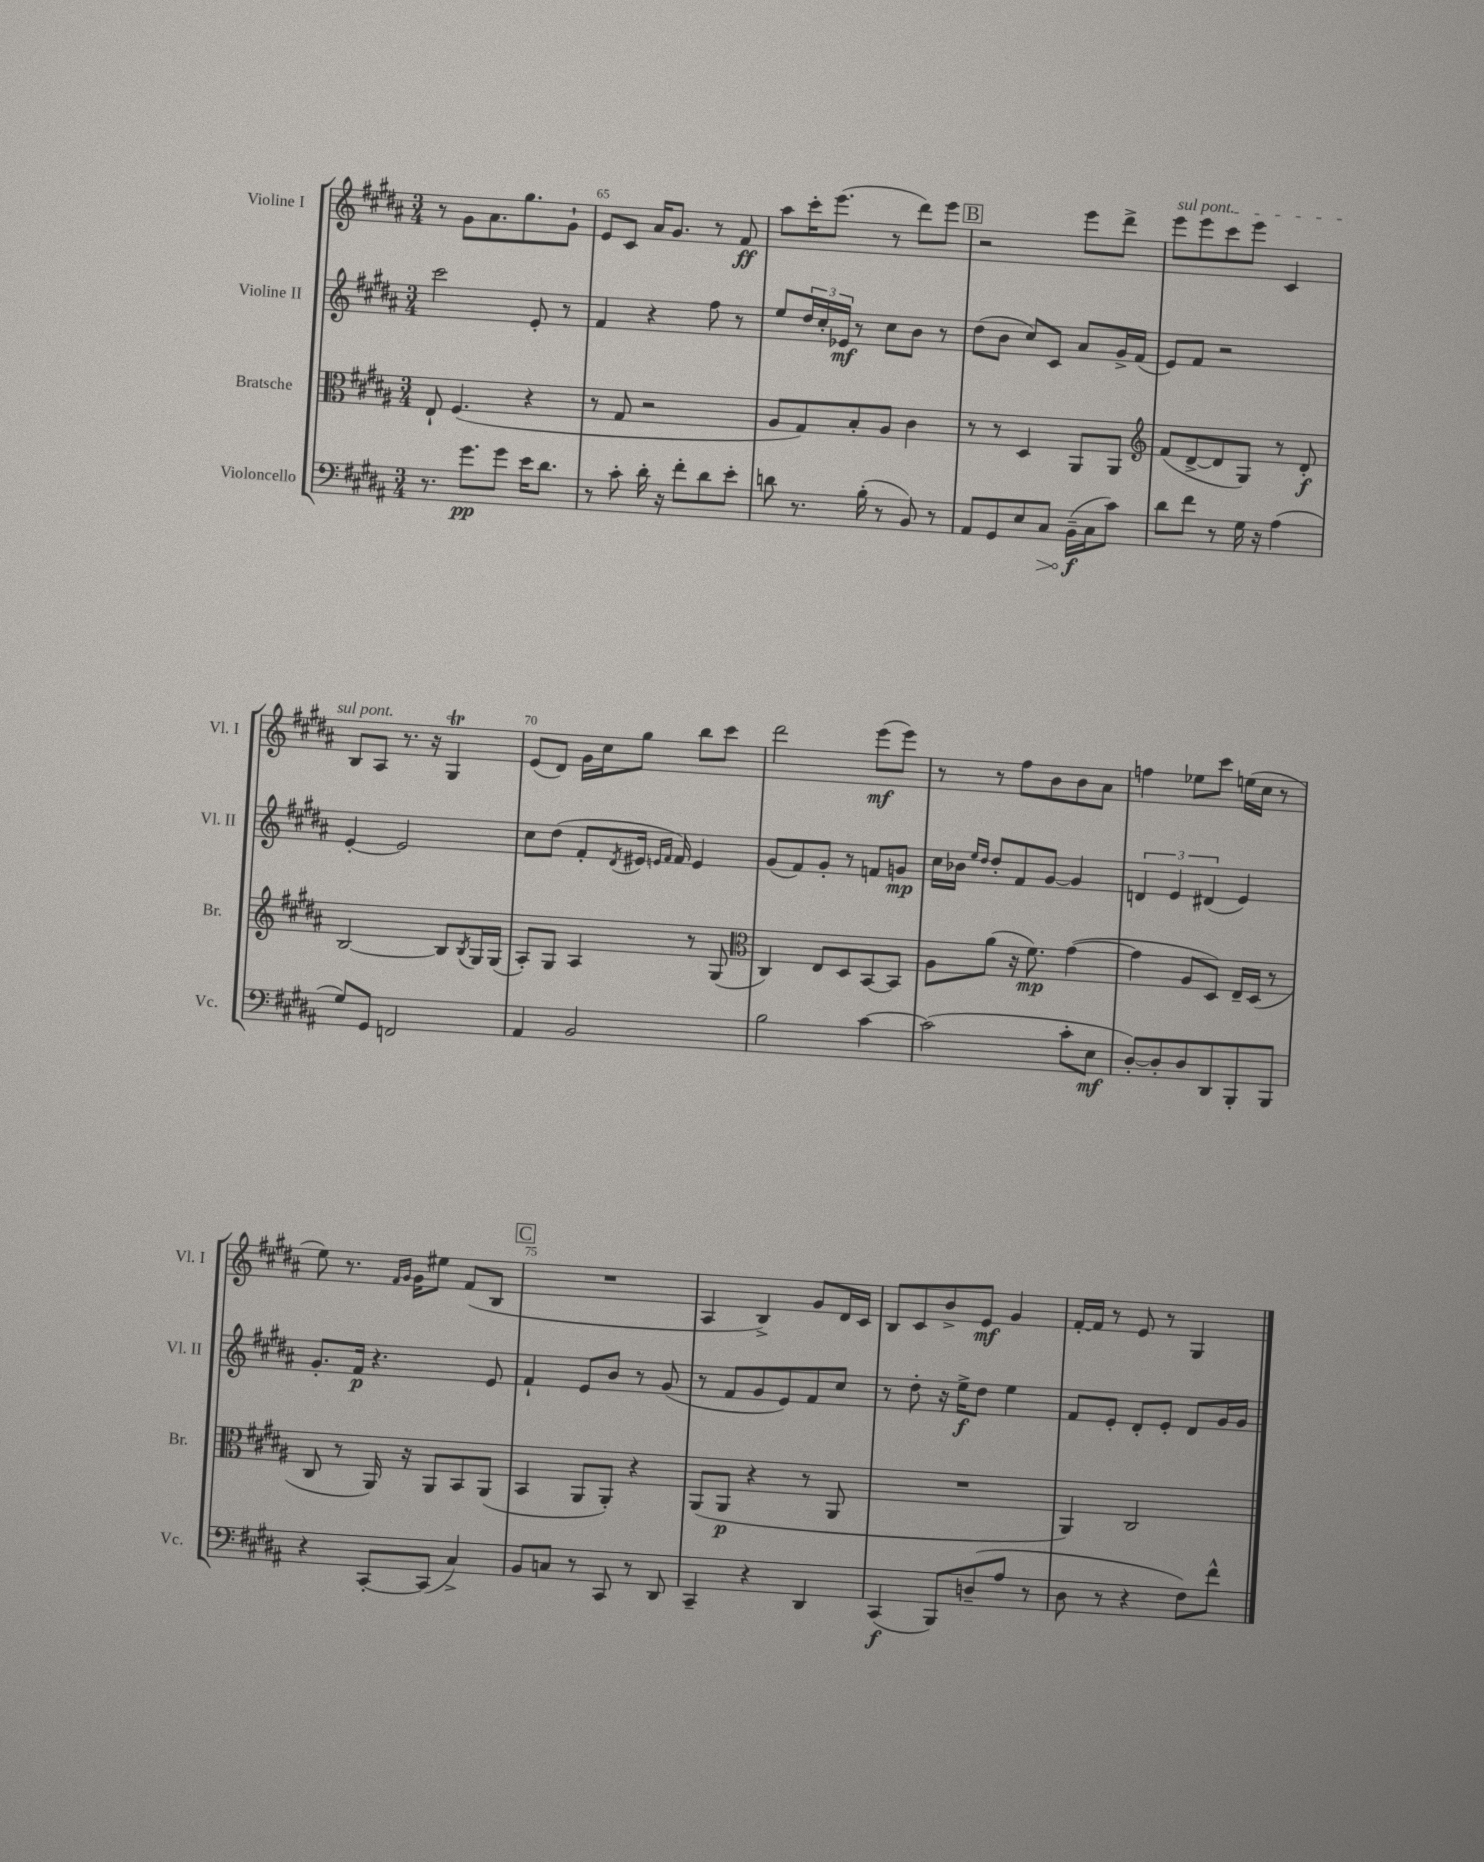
<<
\new StaffGroup <<
\new Staff = "s0" \with { instrumentName = "Violine I" shortInstrumentName = "Vl. I" } {
    \clef treble \key b \major \numericTimeSignature \time 3/4
    r8 gis'8 ais'8. gis''8. gis'8-! |
    e'8 cis'8 ais'16 gis'8. r8 fis'8\ff |
    ais''8 cis'''16-. e'''8.( r8 dis'''8) e'''8 |
    \mark \markup { \box "B" } r2 e'''8 dis'''8-> |
    \once \override TextSpanner.bound-details.left.text = \markup { \italic "sul pont." } e'''8\startTextSpan e'''8 cis'''8 e'''8 cis'4 |
    b8 ais8\stopTextSpan r8. r16 gis4\trill |
    e'8( dis'8) gis'16 cis''16 gis''8 b''8 cis'''8 |
    dis'''2 e'''8\mf( e'''8) |
    r8 r8 fis''8 b'8 b'8 ais'8 |
    f''4 ees''8 cis'''8 e''16( cis''16 r8 |
    e''8) r8. \grace { fis'16 gis'16 } gis'16 eis''8 fis'8( b8 |
    \mark \markup { \box "C" } R2. |
    ais4 b4->) gis'8 dis'16 cis'16 |
    b8 cis'8 b'8-> e'8\mf gis'4 |
    fis'16~-. fis'16 r8 e'8 r8 gis4 \bar "|." |
}
\new Staff = "s1" \with { instrumentName = "Violine II" shortInstrumentName = "Vl. II" } {
    \clef treble \key b \major \numericTimeSignature \time 3/4
    cis'''2 e'8-. r8 |
    fis'4 r4 fis''8 r8 |
    e''8 \tuplet 3/2 { dis''16 cis''16-. ees'16\mf } r8 cis''8 b'8 r8 |
    \mark \markup { \box "B" } dis''8( b'8 cis''8) cis'8 ais'8 gis'16-> fis'16( |
    e'8) fis'8 r2 |
    e'4~-. e'2 |
    cis''8 dis''8( fis'8-. \acciaccatura { dis'8 } eis'16 \grace { e'16 fis'16 } fis'16) e'4 |
    gis'8( fis'8) gis'8-. r8 f'8 g'8\mp |
    cis''16 bes'16 \grace { e''16 dis''16 } dis''8-. fis'8 gis'8~ gis'4 |
    \tuplet 3/2 { d'4 e'4 dis'4( } e'4) |
    gis'8.-. fis'16\p r4. e'8 |
    \mark \markup { \box "C" } fis'4-! e'8 b'8 r8 gis'8( |
    r8 fis'8 gis'8 e'8) fis'8 cis''8 |
    r8 dis''8-. r16 e''16->\f dis''8 e''4 |
    fis'8 e'8-. dis'8-. e'8-. dis'8 gis'16 gis'16 \bar "|." |
}
\new Staff = "s2" \with { instrumentName = "Bratsche" shortInstrumentName = "Br." } {
    \clef alto \key b \major \numericTimeSignature \time 3/4
    e8-! fis4.( r4 |
    r8 gis8 r2 |
    ais8 gis8) b8-. ais8 cis'4 |
    \mark \markup { \box "B" } r8 r8 dis4 ais,8 ais,8 |
    \clef treble fis'8( dis'8~-> dis'8 gis8) r8 dis'8-.\f |
    b2~ b8 \acciaccatura { b8 } gis16 gis16( |
    ais8-.) gis8 ais4 r8 gis8( |
    \clef alto cis4) e8 dis8 b,8~ b,8 |
    ais8 ais'8( r16 fis'8.\mp) gis'4~( |
    gis'4 ais8 dis8) e16-- dis16( r8 |
    cis8 r8 ais,16) r16 ais,8 b,8 ais,8( |
    \mark \markup { \box "C" } b,4 ais,8 ais,8-.) r4 |
    ais,8( ais,8\p r4 r8 ais,8 |
    R2. |
    ais,4) cis2 \bar "|." |
}
\new Staff = "s3" \with { instrumentName = "Violoncello" shortInstrumentName = "Vc." } {
    \clef bass \key b \major \numericTimeSignature \time 3/4
    r8. gis'8.\pp gis'8 e'16 dis'8. |
    r8 cis'8-. dis'16-. r16 fis'8-. dis'8 e'8-. |
    d'8 r8. b16-.( r8 b,8) r8 |
    \mark \markup { \box "B" } ais,8 gis,8 e8 \once \override Hairpin.circled-tip = ##t cis8\> b,16--\f\!( cis16 cis'8) |
    dis'8 fis'8 r8 gis16 r16 ais4( |
    gis8) gis,8 f,2 |
    ais,4 b,2 |
    b2 cis'4~ |
    cis'2( cis'8-. e8\mf |
    dis8~-.) dis8-. dis8 dis,8 b,,8-. b,,8 |
    r4 cis,8~-. cis,8( cis4->) |
    \mark \markup { \box "C" } b,8 c8 r8 cis,8 r8 dis,8 |
    cis,4-- r4 dis,4 |
    cis,4\f( b,,8) d8--( ais8 r8 |
    dis8 r8 r4 fis8) fis'8-^ \bar "|." |
}
>>
>>
\layout { \context { \Score currentBarNumber = #64 \override BarNumber.break-visibility = ##(#f #t #t) barNumberVisibility = #(every-nth-bar-number-visible 5) } }
